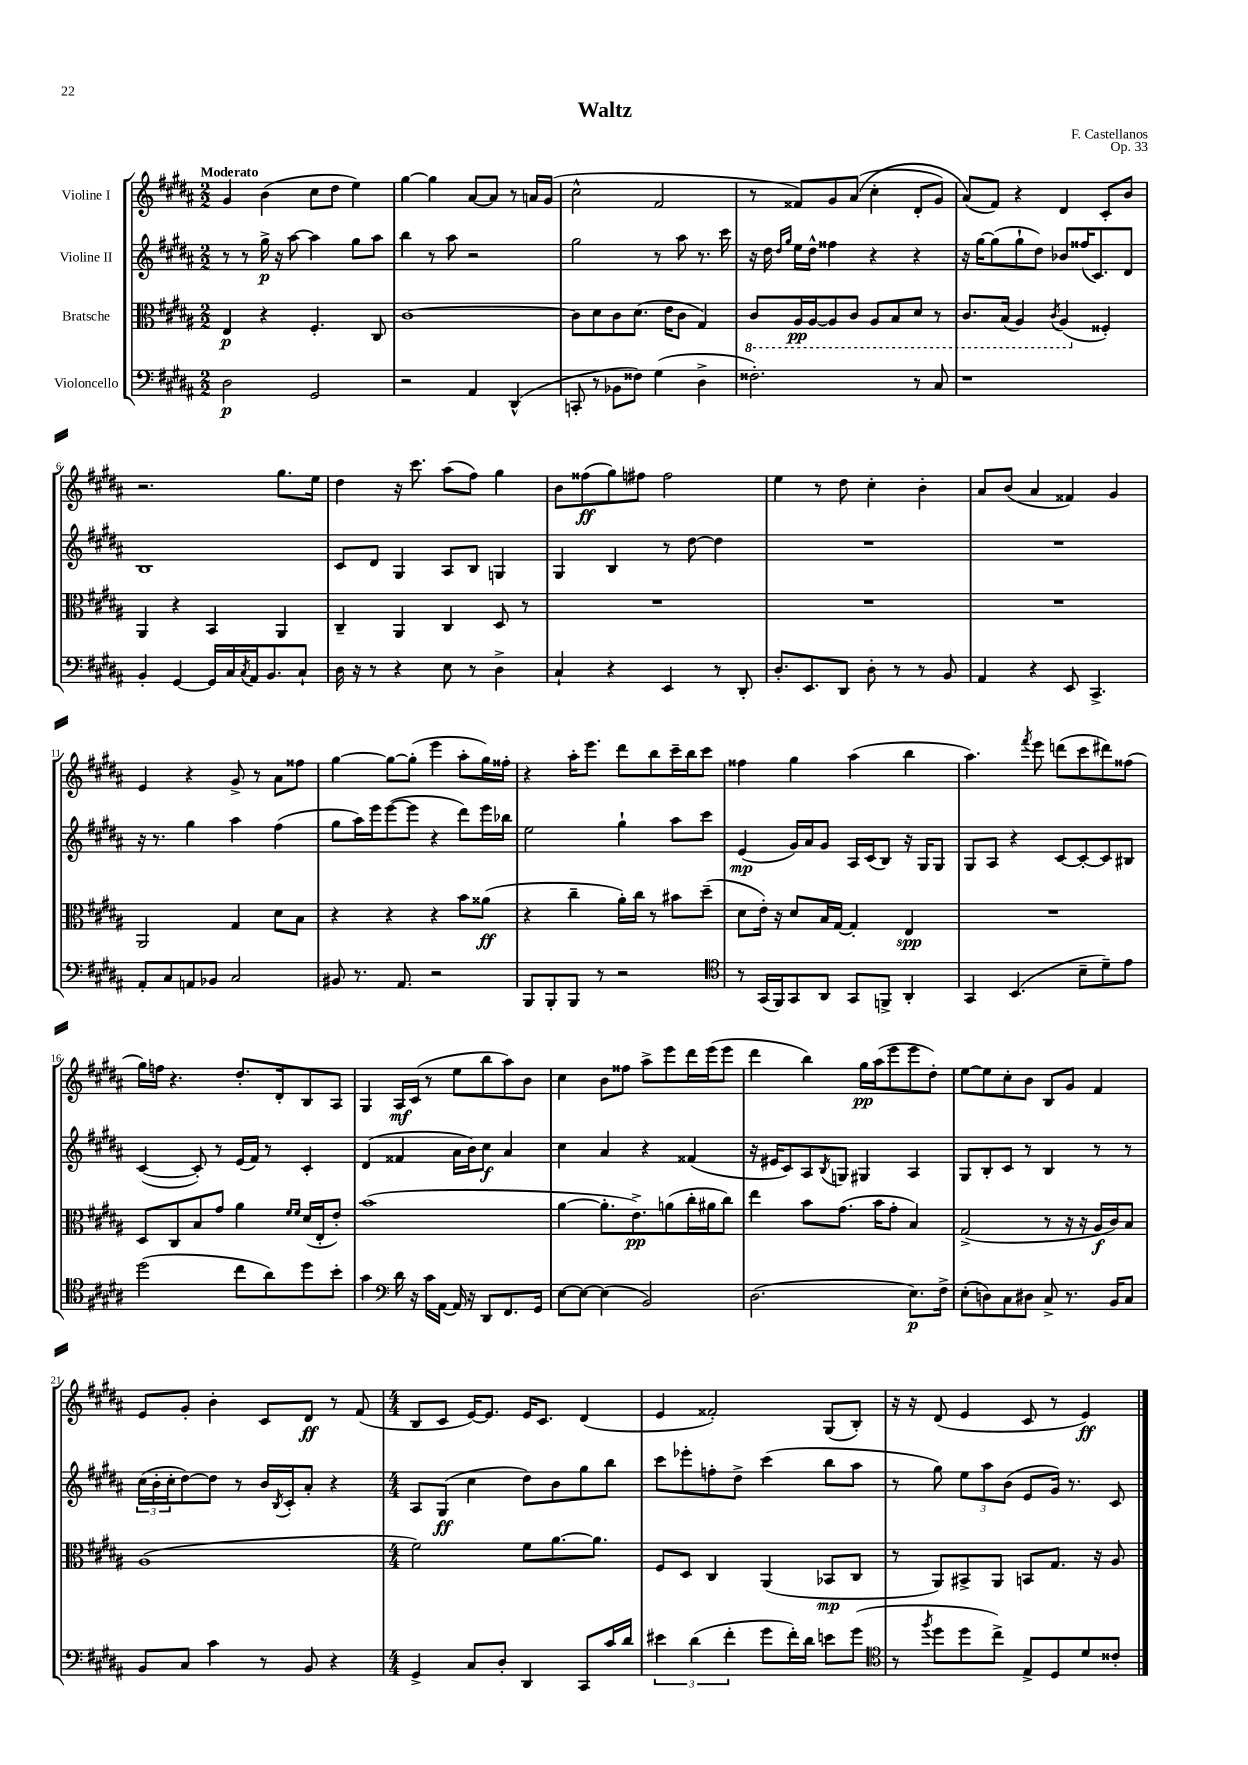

**kern	**kern	**kern	**kern
*staff4	*staff3	*staff2	*staff1
*clefF4	*clefC3	*clefG2	*clefG2
*k[f#c#g#d#a#]	*k[f#c#g#d#a#]	*k[f#c#g#d#a#]	*k[f#c#g#d#a#]
*M2/2	*M2/2	*M2/2	*M2/2
2D#\	4E/	8r	4g#/
.	.	8r	.
.	4r	16gg#^\	(4b\
.	.	16r	.
.	.	[8aa#\	.
2GG#/	4.F#'/	4aa#\]	8cc#\L
.	.	.	8dd#\J
.	.	8gg#\L	4ee\)
.	8C#/	8aa#\J	.
=	=	=	=
2r	[1c#	4bb\	[4gg#\
.	.	8r	4gg#\]
.	.	8aa#\	.
4AA#/	.	2r	[8a#/L
.	.	.	8a#/]J
(4DD#^^/	.	.	8r
.	.	.	16a/LL
.	.	.	(16g#/JJ
=	=	=	=
8CC'/	8c#\]L	2gg#\	2cc#^^\
8r	8d#\	.	.
8BB-\L	8c#\	.	.
8F##\J)	(8.d#\J	.	.
(4G#\	.	8r	2f#/
.	16e\LK	.	.
.	8c#\J	8aa#\	.
4D#^\	4G#/)	8.r	.
.	.	16ccc#\	.
=	=	=	=
2.F##'\)	8C#/L	16r	8r
.	.	16dd#\	.
.	.	16qqdd#/LL	.
.	.	16qqgg#/JJ	.
.	16AA#/L	16ee\LL	8f##/L)
.	[16AA#/J	16dd#^^\JJ	.
.	8AA#/]	4ff##\	8g#/
.	8C#/J	.	&((8a#/J
.	8AA#/L	4r	4cc#'\
.	8BB/	.	.
8r	8D#/J	4r	8d#'/L
8C#/	8r	.	8g#/J)
=	=	=	=
1r	8.C#/L	16r	(8a#/L&)
.	.	[16gg#\LK	.
.	.	(8gg#\]	8f#/J)
.	(16BB/Jk	.	.
.	4AA#/)	8gg#`\	4r
.	.	8dd#\J)	.
.	8qC#/	.	.
.	(4AA#/	8b-/L	4d#/
.	.	(16ff##/K	.
.	.	8.c#/)	.
.	4F##'/)	.	8c#'/L
.	.	8d#/J	8b/J
=	=	=	=
4BB'/	4AA#/	1B	2.r
[4GG#/	4r	.	.
16GG#/]LL	4BB/	.	.
16C#/	.	.	.
8qC#/	.	.	.
16AA#/J	.	.	.
8.BB/	.	.	.
.	4AA#/	.	8.gg#\L
8C#`/J	.	.	.
.	.	.	16ee\Jk
=	=	=	=
16D#\	4C#~/	8c#/L	4dd#\
16r	.	.	.
8r	.	8d#/J	.
4r	4AA#/	4G#/	16r
.	.	.	8.ccc#\
8E\	4C#/	8A#/L	(8aa#\L
8r	.	8B/J	8ff#\J)
4D#^\	8D#/	4G/	4gg#\
.	8r	.	.
=	=	=	=
4C#`/	1r	4G#/	8b\L
.	.	.	(8ff##\
4r	.	4B/	8gg#\)
.	.	.	8ff#\J
4EE/	.	8r	2ff#\
.	.	[8dd#\	.
8r	.	4dd#\]	.
8DD#'/	.	.	.
=	=	=	=
8.D#'/L	1r	1r	4ee\
8.EE/	.	.	.
.	.	.	8r
8DD#/J	.	.	8dd#\
8D#'\	.	.	4cc#'\
8r	.	.	.
8r	.	.	4b'\
8BB/	.	.	.
=	=	=	=
4AA#/	1r	1r	8a#/L
.	.	.	(8b/J
4r	.	.	4a#/
8EE/	.	.	4f##/)
4.CC#^/	.	.	.
.	.	.	4g#/
=	=	=	=
8AA#'/L	2AA#/	16r	4e/
.	.	8.r	.
8C#/	.	.	.
8AA/	.	4gg#\	4r
8BB-/J	.	.	.
2C#/	4G#/	4aa#\	8g#^/
.	.	.	8r
.	8d#\L	(4ff#\	8a#\L
.	8B\J	.	8ff##\J
=	=	=	=
8BB#/	4r	8gg#\L	[4gg#\
8.r	.	16aa#\L)	.
.	.	16eee\J	.
.	4r	([8eee\	8gg#\_L
8.AA#/	.	.	.
.	.	8eee\]J	(8gg#'\]J
2r	4r	4r	4eee\
.	8b\L	8ddd#\L)	8aa#'\L
.	(8a##\J	16eee\L	16gg#\L)
.	.	16bb-\JJ	16ff##'\JJ
=	=	=	=
8BBB/L	4r	2ee\	4r
8BBB'/	.	.	.
8BBB/J	4cc#~\	.	16aa#'\LK
.	.	.	8.eee\J
8r	.	.	.
2r	16a#'\LL)	4gg#`\	8ddd#\L
.	16cc#\JJ	.	.
.	8r	.	8bb\
.	8b#\L	8aa#\L	16ccc#~\L
.	.	.	16bb\J
.	(8dd#~\J	8ccc#\J	8ccc#\J
=	=	=	=
*clefC4	*	*	*
8r	8d#\L	(4e/	4ff##\
(16GG#/LL	16e'\Jk)	.	.
16FF#/J)	16r	.	.
8GG#/	8d#/L	16g#/LL)	4gg#\
.	.	16a#/J	.
8AA#/J	16B/L	8g#/J	.
.	[16G#/JJ	.	.
8GG#/L	4G#'/]	16A#/LL	(4aa#\
.	.	(16c#/J	.
8FF^/J	.	8B/J)	.
4AA#'/	4E/	16r	4bb\
.	.	16G#/LK	.
.	.	8G#/J	.
=	=	=	=
4GG#/	1r	8G#/L	4.aa#\)
.	.	8A#/J	.
(4.BB/	.	4r	.
.	.	.	8qfff#/
.	.	.	8eee\
.	.	[8c#/L	(8ddd\L
8B~\L	.	8c#'/_	8ccc#\
8d#~\)	.	8c#/]	8ddd#\)
8e\J	.	8B#/J	(8ff##\J
=	=	=	=
(2dd#\	8D#/L	([4c#/	16gg#\LL)
.	.	.	16ff\JJ
.	8C#/	.	4.r
.	8B/	8c#'/])	.
.	8g#/J	8r	.
8cc#\L	4a#\	(16e/LL	8.dd#'/L
.	.	16f#/JJ)	.
8a#\)	.	8r	.
.	.	.	16d#'/k
.	16qqf#/LL	.	.
.	16qqf#/JJ	.	.
8dd#\	(16d#/LL	4c#'/	8B/
.	16E'/J	.	.
8b'\J	8e'/J)	.	8A#/J
=	=	=	=
4g#\	(1b	(4d#/	4G#/
*clefF4	*	*	*
16d#\	.	4f##/	16A#/LL
16r	.	.	(16c#/JJ
16c#\LL	.	.	8r
[16AA#\JJ	.	.	.
16AA#/]	.	16a#\LL	8ee\L
16r	.	16b\J)	.
8DD#/L	.	8cc#\J	8bb\
8.FF#/	.	4a#/	8aa#\)
.	.	.	8b\J
16GG#/Jk	.	.	.
=	=	=	=
[8E\L	[4a#\	4cc#\	4cc#\
8E\_J	.	.	.
(4E\]	8.a#'\]L	4a#/	8b\L
.	.	.	8ff##\J
.	8.e^\)	.	.
2BB/)	.	4r	8aa#^\L
.	(8a\	.	8eee\
.	16cc#'\L	(4f##/	16ddd#\L
.	16a#\J	.	(16eee\J
.	8cc#\J)	.	8eee\J
=	=	=	=
(2.D#\	4ee\	16r	4ddd#\
.	.	16e#/LK	.
.	.	8c#/)	.
.	8b\L	8A#/	4bb\)
.	.	8qB/	.
.	(8.g#\J	8G/J	.
.	.	4G#/	16gg#\LL
.	16b\LK	.	(16aa#\J
.	8g#'\J	.	8eee\
8.E\L)	4B/)	4A#/	8eee\
.	.	.	8dd#'\J)
16F#^\Jk	.	.	.
=	=	=	=
(8E'\L	(2G#^/	8G#/L	[8ee\L
8D\)	.	8B'/	8ee\]
8C#\	.	8c#/J	8cc#'\
8D#\J	.	8r	8b\J
8C#^/	8r	4B/	8B/L
8.r	16r	.	8g#/J
.	16r	.	.
.	16A#/LL	8r	4f#/
16BB/LK	16c#/J)	.	.
8C#/J	8B/J	8r	.
=	=	=	=
8BB/L	(1A#	(24cc#\LL	8e/L
.	.	24b'\	.
.	.	24cc#'\J	.
8C#/J	.	[8dd#\)	8g#'/J
4c#\	.	8dd#\]J	4b'\
.	.	8r	.
8r	.	16b/LL	8c#/L
.	.	8qB/	.
.	.	16c#'/J	.
8BB/	.	8a#'/J	8d#/J
4r	.	4r	8r
.	.	.	(8f#/
=	=	=	=
*M4/4	*M4/4	*M4/4	*M4/4
4GG#^/	2f#\)	8A#/L	8B/L
.	.	(8G#/J	8c#/J
8C#/L	.	4cc#\	[16e/LK)
.	.	.	8.e/]J
8D#'/J	.	.	.
4DD#/	8f#\L	8dd#\L)	16e/LK
.	.	.	8.c#/J
.	[8.a#\	8b\	.
8CC#/L	.	8gg#\	(4d#/
.	8.a#\]J	.	.
16c#/L	.	8bb\J	.
16d#/JJ	.	.	.
=	=	=	=
6e#\	8F#/L	8ccc#\L	4e/
.	8D#/J	8eee-'\	.
(6d#\	.	.	.
.	4C#/	8ff'\	2f##'/)
6f#'\	.	.	.
.	.	8dd#^\J	.
8g#\L	(4AA#/	(4ccc#\	.
16f#'\L)	.	.	.
16d#\JJ	.	.	.
8e\L	8BB-/L	8bb\L	(8G#/L
(8g#\J	8C#/J	8aa#\J	8B'/J)
=	=	=	=
*clefC4	*	*	*
8r	8r	8r	16r
.	.	.	16r
8qff#/	.	.	.
8dd#\L	8AA#/L)	8gg#\)	(8d#/
8dd#\	8BB#^/	12ee\L	4e/
.	.	12aa#\	.
8cc#^\J)	8AA#/J	.	.
.	.	(12b\J	.
8E^/L	8BB/L	8e/L	8c#/
8D#/	8.G#/J	16g#/Jk)	8r
.	.	8.r	.
8d#/	.	.	4e/)
.	16r	.	.
8c##'/J	8A#/	8c#/	.
==	==	==	==
*-	*-	*-	*-
